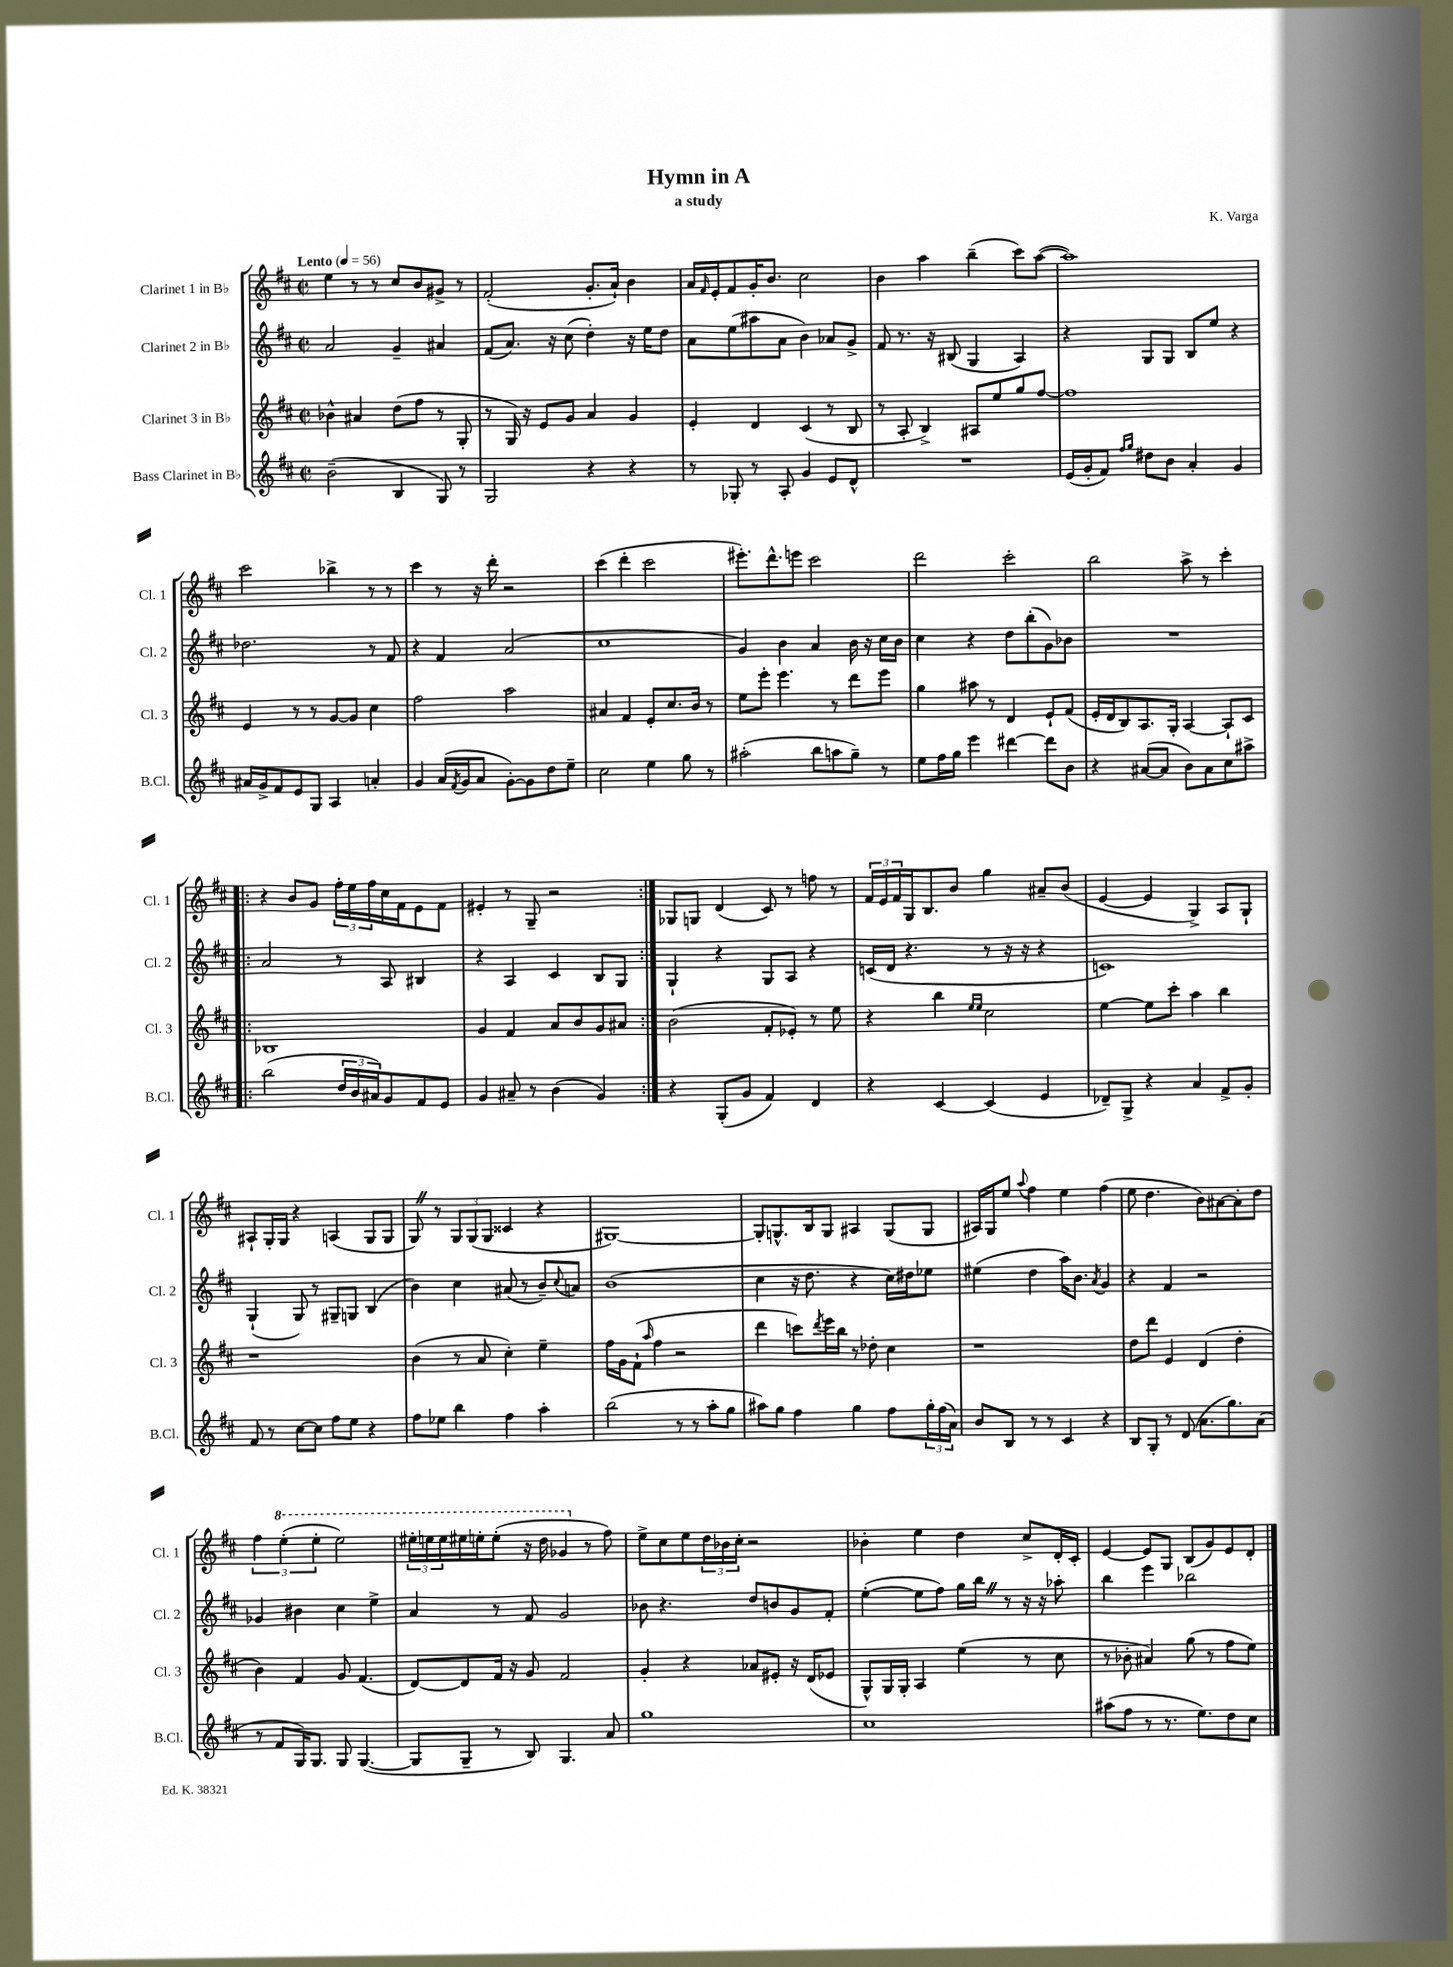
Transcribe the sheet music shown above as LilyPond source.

\header { title = "Hymn in A" composer = "K. Varga" subtitle = "a study" }
<<
\new StaffGroup <<
\new Staff = "s0" \with { instrumentName = "Clarinet 1 in Bb" shortInstrumentName = "Cl. 1" } {
    \clef treble \key d \major \defaultTimeSignature \time 2/2 \tempo "Lento" 4 = 56
    e''4 r8 r8 cis''8 b'8 gis'8-> r8 |
    fis'2-.( g'8.-. a'16-!) b'4 |
    a'16 \grace { fis'16 } e'16-. fis'8 g'16-. b'8. cis''2 |
    b'4 a''4 b''4--( cis'''8) a''8~( |
    a''1) |
    cis'''2 bes''4-> r8 r8 |
    cis'''4 r8 r16 d'''16-. r2 |
    cis'''4( d'''4-. cis'''2 |
    eis'''8.-.) d'''8.-^ e'''8 cis'''2 |
    d'''2 cis'''2-. |
    b''2 a''8-> r8 cis'''4-. |
    \repeat volta 2 { r4 b'8 g'8 \tuplet 3/2 { fis''16-. e''16 fis''16 } cis''16 fis'16 e'8 fis'8 |
    eis'4-. r8 g8-- r2 | }
    ges8 g8 d'4( cis'8) r8 f''8 r8 |
    \tuplet 3/2 { fis'16 e'16 fis'16 } g16 b8. b'8 g''4 ais'8-- b'8( |
    e'4~ e'4 g4->) a8 g8-! |
    ais8-! g16-. g16 r4 a4( g8 g8 |
    g8) \once \override BreathingSign.text = \markup { \musicglyph "scripts.caesura.straight" } \breathe r8 \tuplet 3/2 { g8 g8( g8 } cisis'4 r4 |
    gis1~) |
    gis8-. g8.-^ b16 g8 ais4 g8( g8 |
    ais16) g16 e''8 \appoggiatura { a''8 } fis''4 e''4 fis''4( |
    e''8 d''4. b'8) ais'8~ ais'8-. d''8 |
    \tuplet 3/2 { fis''4 \ottava #1 e'''4-.( e'''4-. } e'''2) |
    \tuplet 3/2 { eis'''16-. e'''16 e'''16 } eis'''16 e'''16-. e'''8-.( r16 d'''16 ges''4 \ottava #0 r8 fis''8) |
    e''8-> cis''8 e''8 \tuplet 3/2 { d''16 bes'16 cis''16-. } r2 |
    bes'4-. e''4 d''4 cis''8-> d'16-. cis'16-. |
    e'4~ e'8 g8 b8( g'8) e'8 d'8-. \bar "|." |
}
\new Staff = "s1" \with { instrumentName = "Clarinet 2 in Bb" shortInstrumentName = "Cl. 2" } {
    \clef treble \key d \major \defaultTimeSignature \time 2/2
    a'2 g'4-- ais'4 |
    fis'8( a'8.) r16 cis''8( d''4-.) r16 e''16 d''8 |
    a'8 e''8( ais''8 a'8 b'4) aes'8 g'8-> |
    fis'8 r8. r16 bis8( g4 a4) |
    r4 g8 g8 b8 e''8 r4 |
    des''2. r8 fis'8 |
    r4 fis'4 a'2( |
    cis''1 |
    g'4) b'4 a'4 b'16 r16 cis''16 b'16 |
    cis''4 r4 d''8 b''8-.( g'8) bes'8 |
    R1 |
    \repeat volta 2 { a'2 r8 a8 bis4 |
    r4 a4 cis'4 b8 g8 | }
    g4-! r4 g8 a8 r4 |
    c'16( d'16 r4. r8 r16 r16 r4 |
    c'1) |
    g4-!( g8) r8 gis8-- g8 b4( |
    b'4) cis''4 ais'8( r8 b'8--) \appoggiatura { cis''8 } a'8 |
    b'1( |
    cis''4 r16 d''8. r4 cis''16) dis''16 ees''8 |
    eis''4( d''4 a''16) b'8. \acciaccatura { a'8 } g'4 |
    r4 fis'4 r2 |
    ges'4 bis'4 cis''4 e''4-> |
    a'4 r8 fis'8 g'2 |
    bes'8 r4. d''8 b'8 g'8 fis'8-. |
    e''4~-.( e''8 fis''8) g''16 b''16 \once \override BreathingSign.text = \markup { \musicglyph "scripts.caesura.straight" } \breathe r8 r16 r16 aes''8-. |
    b''4 e'''4 bes''2 \bar "|." |
}
\new Staff = "s2" \with { instrumentName = "Clarinet 3 in Bb" shortInstrumentName = "Cl. 3" } {
    \clef treble \key d \major \defaultTimeSignature \time 2/2
    bes'4-^ ais'4 d''8( fis''8 r8 g8-. |
    r8 g16) r16 e'8 g'8 a'4 g'4 |
    e'4-. d'4 cis'4( r8 b8 |
    r8 a8-. b4->) ais8 e''8 g''8 fis''8~ |
    fis''1 |
    e'4 r8 r8 g'8~ g'8 cis''4 |
    fis''2 a''2 |
    ais'4 fis'4 e'8-. cis''8. b'16 r8 |
    e''8 e'''8-. e'''4. r8 d'''8 e'''8 |
    g''4 ais''8 r8 d'4 e'8-! fis'8( |
    e'16-. d'16 b8) a8. g16-. a4~ a8-! cis'8 |
    \repeat volta 2 { bes1 |
    g'4 fis'4 a'8 b'8 g'8 ais'8 | }
    b'2( fis'8-. ees'8-.) r8 e''8 |
    r4 b''4 \grace { e''16 e''16 } cis''2 |
    e''4~ e''8 cis'''8-. a''4 b''4 |
    r1 |
    b'4( r8 a'8 cis''4-.) e''4-- |
    fis''16 g'16 fis'8-!( \grace { a''16 } fis''4 r2 |
    d'''4 c'''8) \acciaccatura { d'''8 } e'''16 b''16 r8 des''8-. cis''4 |
    r1 |
    d''8 d'''8 e'4 d'4( d''4-. |
    b'4) fis'4 g'8 fis'4.( |
    d'8~) d'8 fis'16 r16 g'8 fis'2 |
    g'4-. r4 aes'8 eis'8-. r16 d'16( ees'8 |
    g8-^) g16 g16-. a4 e''4( r8 cis''8 |
    r8 bes'8-. ais'4) g''8( r8 fis''8 e''8) \bar "|." |
}
\new Staff = "s3" \with { instrumentName = "Bass Clarinet in Bb" shortInstrumentName = "B.Cl." } {
    \clef treble \key d \major \defaultTimeSignature \time 2/2
    b'2--( b4 g8) r8 |
    g2 r4 r4 |
    r8 ges8-. r8 a8-. g'4 e'8 d'8-^ |
    R1 |
    e'16( g'16-. fis'8) \grace { fis''16 g''16 } dis''8 b'8 a'4-. g'4 |
    ais'16 g'16-> fis'8 e'8 g8 a4 a'4-. |
    g'4 a'16( \acciaccatura { fis'8 } g'16 a'8 g'8~-.) g'8 d''8 e''8-- |
    cis''2 e''4 g''8 r8 |
    ais''2-.( b''8 a''8 g''8--) r8 |
    e''8 fis''16 g''16 e'''4 dis'''4~ dis'''8 b'8 |
    r4 ais'8~( ais'8 b'8) ais'8 cis''8 ais''8-> |
    \repeat volta 2 { b''2( \tuplet 3/2 { d''16 b'16 ais'16) } g'8 fis'8 e'8 |
    g'4 ais'8-- r8 b'4( g'4) | }
    r4 g8-.( g'8 fis'4) d'4 |
    r4 cis'4~ cis'4( e'4 |
    des'8--) g8-> r4 a'4 fis'8-> g'8-. |
    fis'8 r8 cis''8~ cis''8 fis''8 e''8 r4 |
    fis''8 ees''8 b''4 fis''4 a''4-. |
    b''2( r8 r8 a''8-. g''8 |
    ais''8) g''8 fis''4 g''4 fis''8 \tuplet 3/2 { g''16-. fis''16( a'16) } |
    b'8 b8 r8 r8 cis'4 r4 |
    b8 g8-. r8 d'8( a'8. g''8.) a'8( |
    r8 fis'8 g16) g8. g8 g4.~( |
    g8 g8-- r8 b8) g4. a'8 |
    g''1 |
    cis''1 |
    ais''8( fis''8 r8 r8. e''8.) d''8 cis''8 \bar "|." |
}
>>
>>
\layout { \context { \Score \remove "Bar_number_engraver" } }
